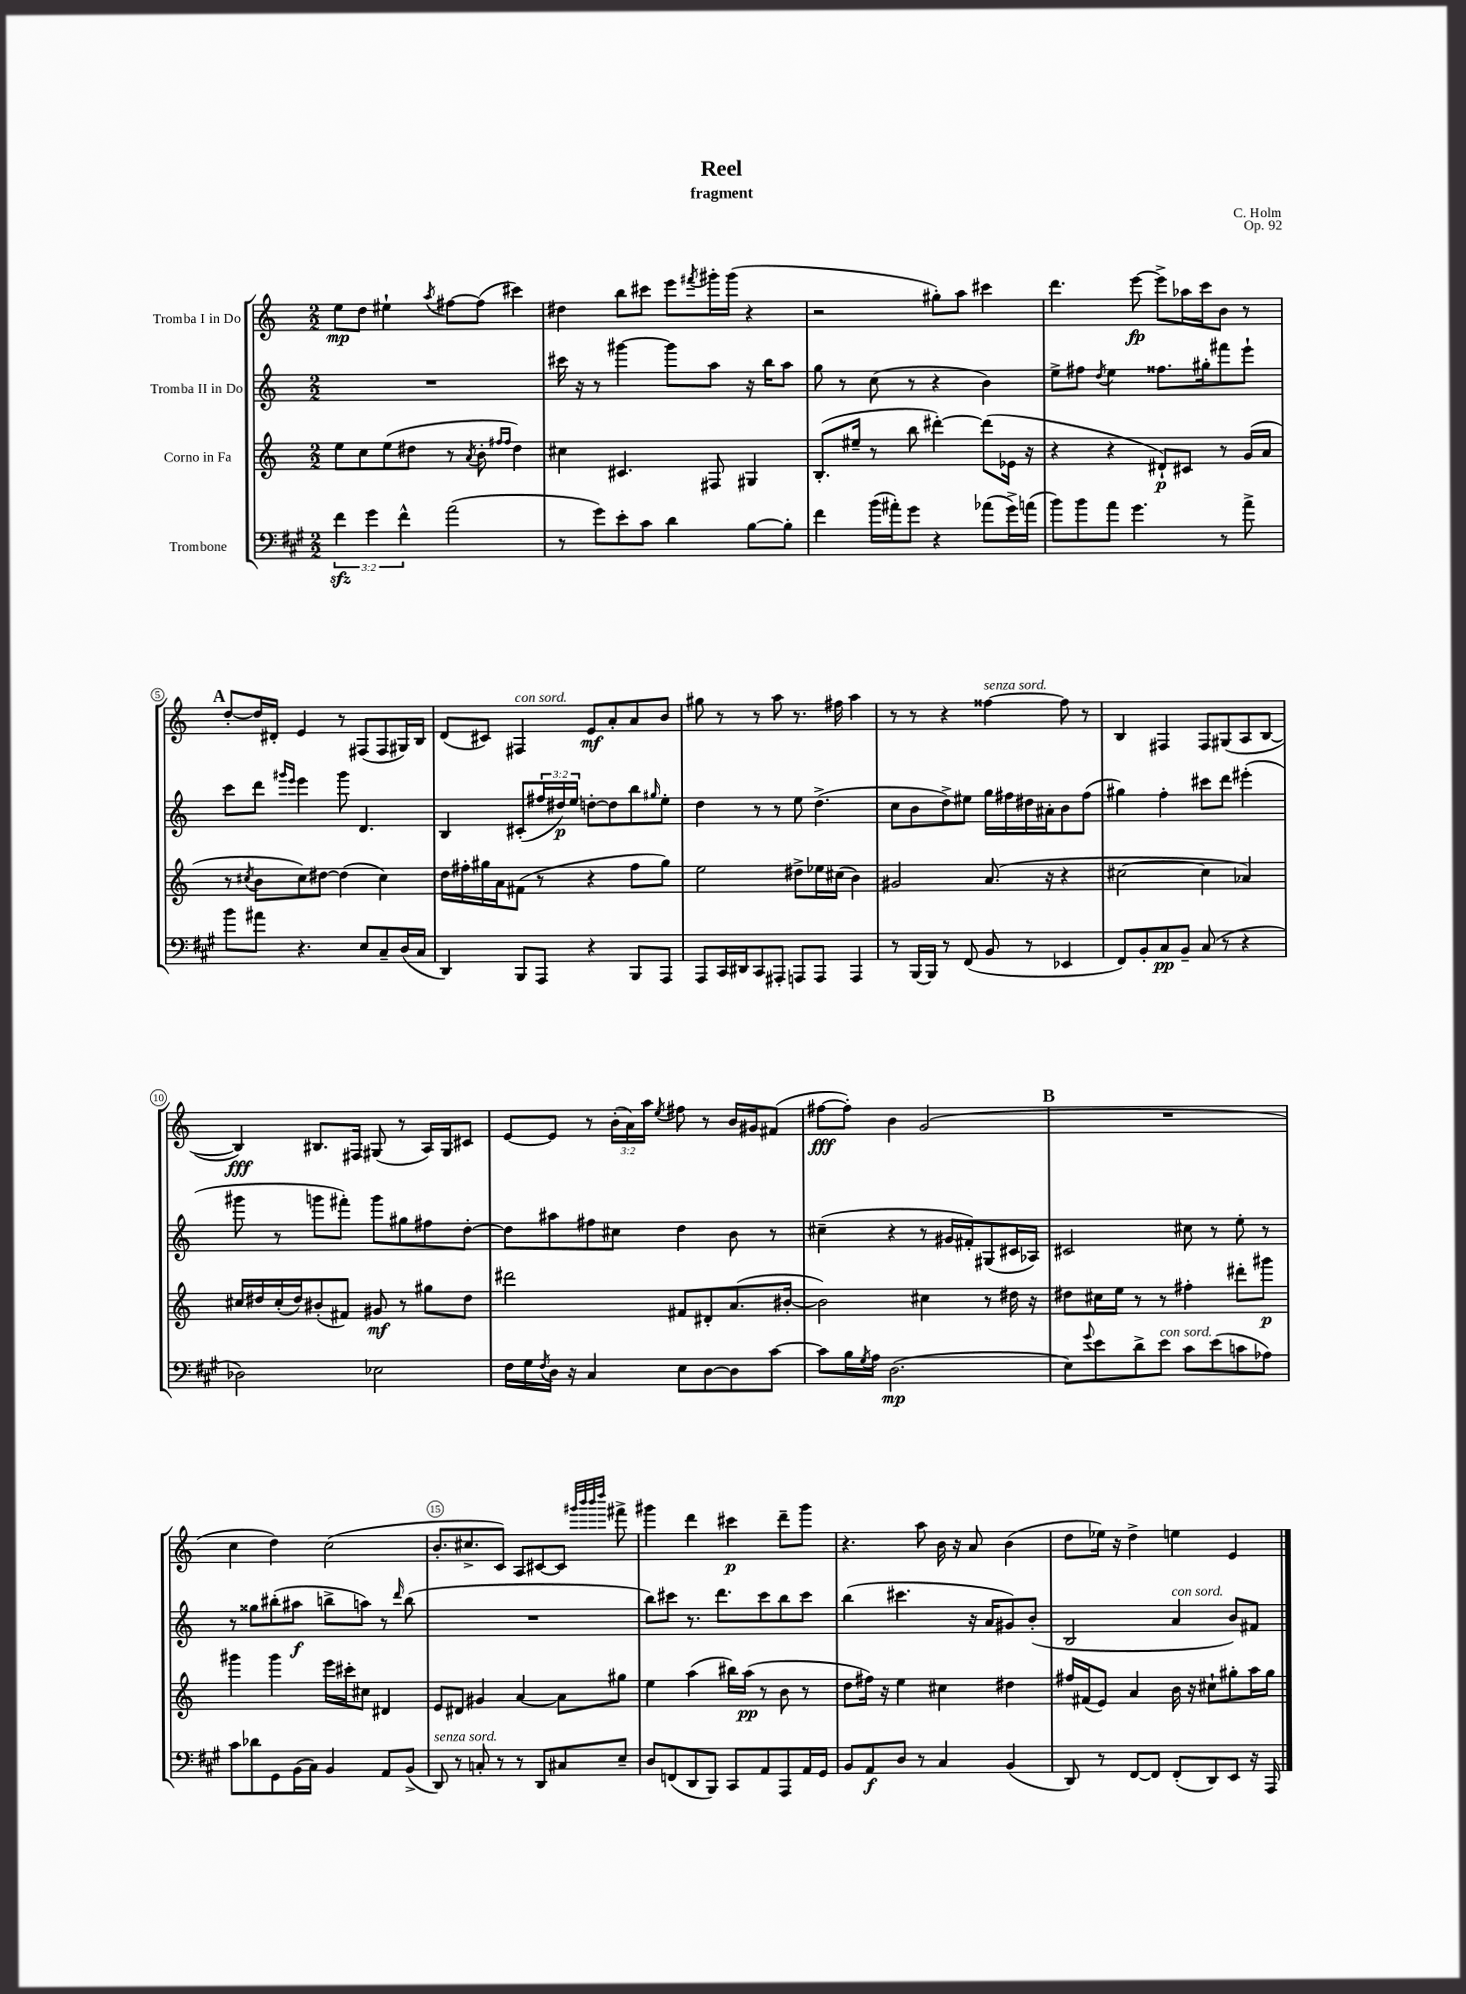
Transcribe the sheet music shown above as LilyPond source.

\header { title = "Reel" composer = "C. Holm" subtitle = "fragment" opus = "Op. 92" }
<<
\new StaffGroup <<
\new Staff = "s0" \with { instrumentName = "Tromba I in Do" } {
    \clef treble \key c \major \numericTimeSignature \time 2/2 \override Staff.TupletNumber.text = #tuplet-number::calc-fraction-text
    e''8\mp d''8 eis''4-! \acciaccatura { a''8 } fis''8~ fis''8( cis'''4) |
    dis''4 b''8 cis'''8 e'''8 \acciaccatura { fis'''8 } gis'''16-. gis'''16( r4 |
    r2 gis''8-.) a''8 cis'''4 |
    d'''4. e'''8~\fp e'''8-> aes''16 c'''16 b'8 r8 |
    \mark \markup { \bold "A" } d''8~-. d''16 dis'16-. e'4 r8 fis8( fis8 gis16) b16 |
    d'8( cis'8) fis4^\markup { \italic "con sord." } e'8\mf a'8-. a'8 b'8 |
    gis''8 r8 r8 a''8 r8. fis''16 a''4 |
    r8 r8 r4 fisis''4~^\markup { \italic "senza sord." } fisis''8 r8 |
    b4 fis4 fis8 gis8( a8 b8~ |
    b4\fff) bis8. fis16 gis8( r8 a16) gis16 cis'8 |
    e'8~ e'8 r8 \tuplet 3/2 { b'16-.( a'16) a''16 } \acciaccatura { e''8 } fis''8 r8 b'16 gis'16 fis'8( |
    fis''8~\fff fis''8-.) b'4 g'2( |
    \mark \markup { \bold "B" } R1 |
    c''4 d''4) c''2( |
    b'8.-. cis''8.-> c'8) a8 cis'8~ cis'8 \grace { gis'''32 b'''32 b'''32 d''''32 } fis'''8-> |
    gis'''4 d'''4 cis'''4\p d'''8-- gis'''8 |
    r4. a''8 b'16 r16 a'8 b'4( |
    d''8 ees''16) r16 d''4-> e''4 e'4 \bar "|." |
}
\new Staff = "s1" \with { instrumentName = "Tromba II in Do" } {
    \clef treble \key c \major \numericTimeSignature \time 2/2 \override Staff.TupletNumber.text = #tuplet-number::calc-fraction-text
    R1 |
    cis'''16 r16 r8 gis'''4~ gis'''8 a''8 r16 b''16 a''8 |
    g''8 r8 c''8( r8 r4 b'4) |
    e''8-> fis''8 \acciaccatura { d''8 } e''4 fisis''8. gis''16-. fis'''8 e'''8-! |
    \mark \markup { \bold "A" } c'''8 d'''8 \grace { gis'''16 e'''16 } e'''4 gis'''8 d'4. |
    b4 cis'8-.( \tuplet 3/2 { fis''16 dis''16\p) e''16 } d''8~-. d''8 b''8 \grace { gis''16 } e''8-. |
    d''4 r8 r8 e''8 d''4.->( |
    c''8 b'8 d''8->) eis''8 g''16 fis''16 dis''16 ais'16-. b'8 fis''8( |
    gis''4) f''4-. cis'''8 d'''8 eis'''4-.( |
    gis'''8 r8 g'''8 fis'''8-.) g'''8 gis''8 fis''8 d''8~-. |
    d''8 ais''8 fis''8 cis''8 d''4 b'8 r8 |
    cis''4--( r4 r8 gis'16 fis'16-.) gis8( cis'16 aes16) |
    \mark \markup { \bold "B" } cis'2 cis''8 r8 e''8-. r8 |
    r8 gisis''8 bis''8-.( ais''8\f b''8-> a''8) r8 \grace { d'''16 } b''8( |
    R1 |
    b''8) cis'''8 r8. d'''8. cis'''8 b''8 cis'''8 |
    b''4( cis'''4. r16 a'16 gis'8) b'8-.( |
    b2 a'4^\markup { \italic "con sord." } b'8) fis'8 \bar "|." |
}
\new Staff = "s2" \with { instrumentName = "Corno in Fa" } {
    \clef treble \key c \major \numericTimeSignature \time 2/2
    e''8 c''8 e''8( dis''8 r8 \acciaccatura { a'8 } b'8-. \grace { fis''16 fis''16 } dis''4) |
    cis''4 cis'4. fis8 gis4 |
    b8.-.( eis''16-- r8 b''8 dis'''4~-.) dis'''8( ees'16 r16 |
    r4 r4 dis'8-!\p) cis'8 r8 g'16( a'16 |
    \mark \markup { \bold "A" } r8 \acciaccatura { cis''8 } b'8 cis''8) dis''8~ dis''4( cis''4) |
    d''16 fis''16-. gis''16 a'16 fis'8( r8 r4 fis''8 gis''8) |
    e''2 dis''8-> ees''16 cis''16( b'4) |
    gis'2 a'8.( r16 r4 |
    cis''2~ cis''4 aes'4) |
    cis''16 dis''16 cis''16-.( dis''16) bis'8-.( fis'8) gis'8\mf r8 gis''8 dis''8 |
    dis'''2 fis'8 dis'8-. a'8.( bis'16~-. |
    bis'2) cis''4 r8 dis''16 r16 |
    \mark \markup { \bold "B" } dis''8 cis''16 e''16 r8 r8 fis''4-. dis'''8-. gis'''8\p |
    gis'''4 gis'''4 e'''16 cis'''16-. cis''8 dis'4 |
    e'8 dis'8 gis'4 a'4~ a'8 gis''8 |
    e''4 a''4( bis''16) a''16\pp( r8 b'8 r8 |
    d''8 fis''16) r16 e''4 cis''4 dis''4 |
    fis''16 fis'16( e'8) a'4 b'16 r16 cis''8-! gis''8-. a''16 gis''16 \bar "|." |
}
\new Staff = "s3" \with { instrumentName = "Trombone" } {
    \clef bass \key a \major \numericTimeSignature \time 2/2 \override Staff.TupletNumber.text = #tuplet-number::calc-fraction-text
    \tuplet 3/2 { fis'4\sfz gis'4 fis'4-^ } a'2( |
    r8 gis'8) e'8-. cis'8 d'4 b8~ b8-. |
    fis'4 b'16( ais'16-.) gis'8 r4 aes'8( gis'16->) a'16( |
    b'8) b'8 a'8 gis'4. r8 a'8-> |
    \mark \markup { \bold "A" } b'8 ais'8 r4. e8 cis8-- d16( cis16 |
    d,4) b,,8 a,,8 r4 b,,8 a,,8 |
    a,,8 cis,16 dis,16 cis,8 ais,,8-. a,,8 a,,8 a,,4 |
    r8 b,,16~ b,,16 r8 fis,8( b,8 r8 ees,4 |
    fis,8) b,8-. cis8\pp b,8-- cis8( r8 r4 |
    des2) ees2 |
    fis16 gis16 \acciaccatura { fis8 } d16 r16 cis4 e8 d8~ d8 cis'8~ |
    cis'8 b16 \acciaccatura { gis8 } a16 d2.\mp( |
    \mark \markup { \bold "B" } e8) \appoggiatura { gis'8 } e'8 d'8-> e'8^\markup { \italic "con sord." } cis'8 e'8( c'8 aes8) |
    cis'8 des'8 gis,8 b,16( cis16) b,4 a,8 b,8->( |
    d,8^\markup { \italic "senza sord." }) r8 c8-. r8 r8 d,8 cis8 e8-- |
    d8 f,8( d,8 b,,8) cis,8 a,8 a,,8 a,16 gis,16 |
    b,8 a,8\f d8 r8 cis4 b,4( |
    d,8) r8 fis,8~ fis,8 fis,8-.( d,8) e,8 r16 a,,16 \bar "|." |
}
>>
>>
\layout { \context { \Score \override BarNumber.break-visibility = ##(#f #t #t) barNumberVisibility = #(every-nth-bar-number-visible 5) \override BarNumber.stencil = #(make-stencil-circler 0.1 0.3 ly:text-interface::print) } }
